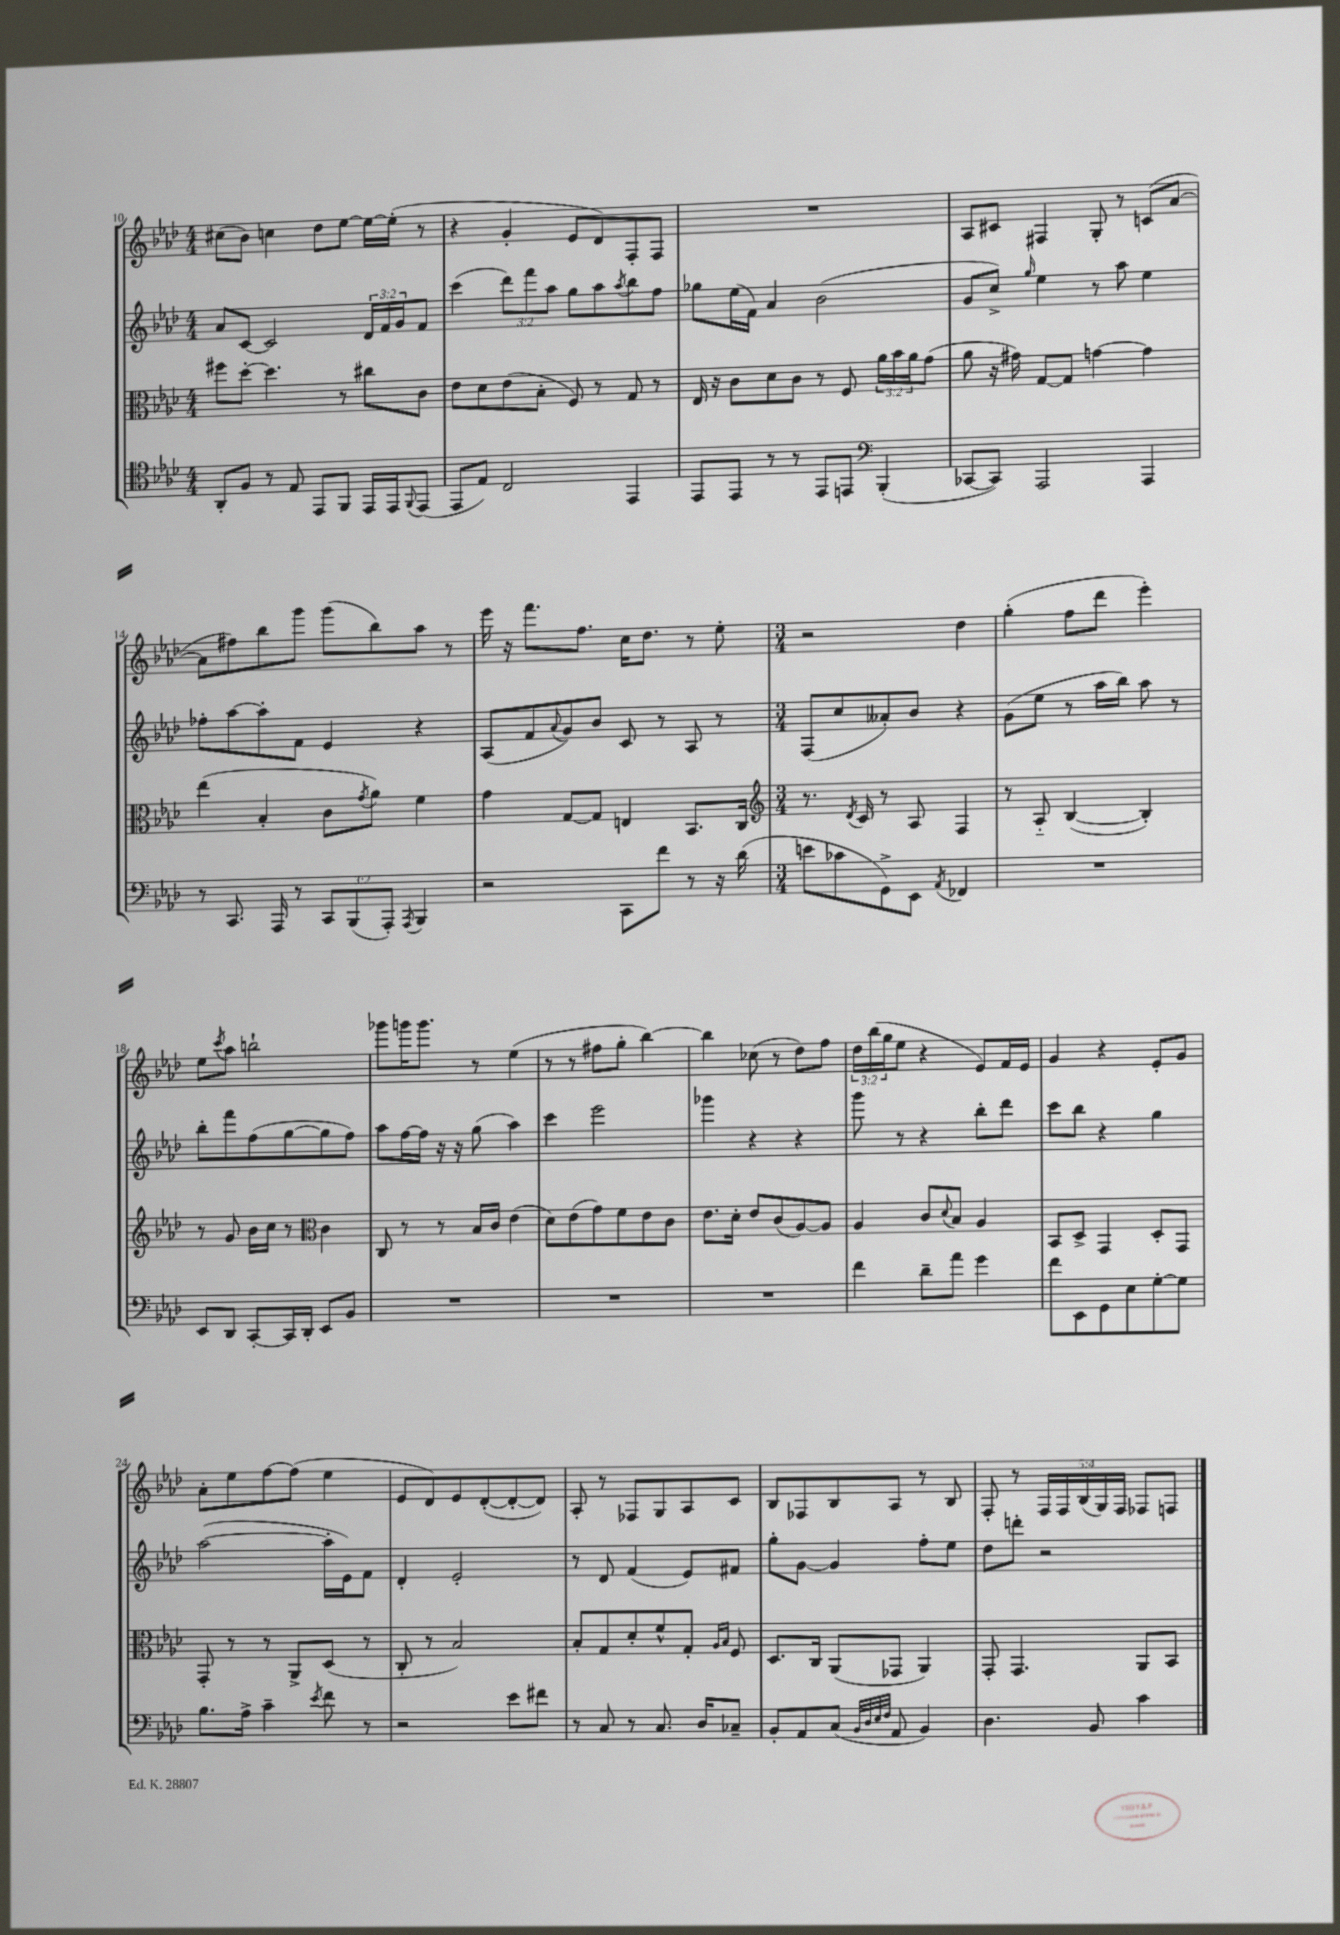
<<
\new StaffGroup <<
\new Staff = "s0" {
    \clef treble \key aes \major \numericTimeSignature \time 4/4 \override Staff.TupletNumber.text = #tuplet-number::calc-fraction-text
    cis''8( bes'8) c''4 des''8 ees''8~ ees''16~ ees''16-.( r8 |
    r4 g'4-. ees'8 des'8) f8-. f8 |
    R1 |
    aes8 cis'8 fis4 g8-. r8 c'8( aes'8~ |
    aes'8 fis''8) bes''8 g'''8 g'''8( bes''8) aes''8 r8 |
    ees'''16 r16 f'''8. f''8. c''16 des''8. r8 ees''8-. |
    \numericTimeSignature \time 3/4 r2 des''4 |
    g''4-.( f''8 des'''8 ees'''4-.) |
    ees''8 \acciaccatura { c'''8 } aes''8 b''2-! |
    ges'''8 g'''16 g'''8. r8 ees''4( |
    r8 r8 fis''8 g''8-. bes''4~) |
    bes''4 ces''8( r8 des''8) f''8 |
    \tuplet 3/2 { des''16 bes''16( g''16 } ees''8 r4 ees'8) f'16 ees'16 |
    g'4 r4 ees'8-. g'8 |
    aes'8-. ees''8 f''8~ f''8( ees''4 |
    ees'8 des'8) ees'8 des'8~-.( des'8~-. des'8) |
    aes8-. r8 fes8 g8 aes8 c'8 |
    bes8 fes8 bes8 aes8 r8 bes8 |
    f8-. r8 \tuplet 5/4 { f16 f16 bes16( g16) f16 } fes8 f8 \bar "|." |
}
\new Staff = "s1" {
    \clef treble \key aes \major \numericTimeSignature \time 4/4 \override Staff.TupletNumber.text = #tuplet-number::calc-fraction-text
    aes'8 c'8~ c'2 \tuplet 3/2 { des'16 f'16 g'16 } f'8 |
    c'''4( \tuplet 3/2 { des'''8) f'''8 aes''8 } g''8 aes''8 \acciaccatura { aes''8 } bes''8 f''8 |
    ges''8 ees''16( f'16) aes'4 bes'2( |
    g'8 c''8->) \grace { g''16 } ees''4 r8 aes''8 ees''4 |
    fes''8-. aes''8~ aes''8-. f'8 ees'4 r4 |
    aes8( f'8 \appoggiatura { aes'8 } g'8) bes'8 c'8 r8 aes8 r8 |
    \numericTimeSignature \time 3/4 f8( c''8 aeses'8-.) bes'8 r4 |
    g'8( ees''8 r8 aes''16 bes''16) aes''8 r8 |
    bes''8-. f'''8 f''8( g''8~ g''8 f''8) |
    aes''8 f''16~ f''16 r16 r16 g''8( aes''4) |
    c'''4 ees'''2 |
    ges'''4 r4 r4 |
    g'''8 r8 r4 bes''8-. des'''8 |
    c'''8 bes''8 r4 g''4 |
    aes''2~( aes''16-. ees'16) f'8 |
    des'4-. ees'2-. |
    r8 des'8 f'4( ees'8) fis'8 |
    g''8-. g'8~ g'4 f''8-. ees''8 |
    des''8 d'''8-. r2 \bar "|." |
}
\new Staff = "s2" {
    \clef alto \key aes \major \numericTimeSignature \time 4/4 \override Staff.TupletNumber.text = #tuplet-number::calc-fraction-text
    fis''8 des''8~-. des''4. r8 cis''8 c'8 |
    ees'8 des'8 ees'8( bes8-. f8) r8 g8 r8 |
    ees16 r16 c'8 des'8 c'8 r8 f8 \tuplet 3/2 { aes'16 bes'16 aes'16 } g'8( |
    aes'8 r16 gis'16) g8~ g8 g'4~ g'4 |
    ees''4( bes4-. c'8 \acciaccatura { g'8 } aes'8) f'4 |
    g'4 g8~ g8 e4 bes,8. c16 |
    \numericTimeSignature \time 3/4 \clef treble r8. \acciaccatura { des'8 } c'16 r8 aes8 f4 |
    r8 aes8-_ bes4~( bes4-.) |
    r8 g'8 bes'16 c''16 r8 \clef alto c'4 |
    c8 r8 r8 bes16 c'16 ees'4( |
    des'8) ees'8( g'8) f'8 ees'8 c'8 |
    ees'8. des'16-. ees'8 c'8( aes8~) aes8 |
    aes4 c'8 \appoggiatura { des'8 } bes8 aes4 |
    bes,8 des8-> g,4 des8-. g,8 |
    g,8-. r8 r8 aes,8-> des8( r8 |
    c8-. r8 bes2) |
    bes8-. g8 des'8-. f'8-^ g8-. \grace { aes16 bes16 } f8 |
    des8. c16 aes,8( ges,8 aes,4) |
    g,8-. g,4. aes,8 bes,8 \bar "|." |
}
\new Staff = "s3" {
    \clef tenor \key aes \major \numericTimeSignature \time 4/4 \override Staff.TupletNumber.text = #tuplet-number::calc-fraction-text
    aes,8-. f8 r8 ees8 ees,8 f,8 ees,16 ees,16 \appoggiatura { f,8 } ees,8( |
    ees,8 ees8) c2 ees,4 |
    ees,8 ees,8 r8 r8 ees,8 e,8 \clef bass bes,,4-.( |
    ces,8~ ces,8) aes,,2 aes,,4 |
    r8 c,8. aes,,16 r8 \tuplet 3/2 { c,8 bes,,8( aes,,8-.) } \acciaccatura { aes,,8 } bes,,4 |
    r2 c,8 f'8 r8 r16 des'16( |
    \numericTimeSignature \time 3/4 e'8 ces'8 g,8->) ees,8 \acciaccatura { aes,8 } fes,4 |
    R2. |
    ees,8 des,8 c,8~-. c,16 des,16-. ees,8 bes,8 |
    R2. |
    R2. |
    R2. |
    f'4 des'8-- aes'8 g'4 |
    f'8 ees,8 g,8 ees8 g8~-. g8 |
    bes8. aes16-> c'4-- \acciaccatura { ees'8 } f'8 r8 |
    r2 ees'8 fis'8 |
    r8 c8 r8 c8. des16 ces8-- |
    bes,8-. aes,8 c8( \grace { bes,32 des32 ees32 f32 } aes,8 bes,4) |
    des4. bes,8 c'4 \bar "|." |
}
>>
>>
\layout { \context { \Score currentBarNumber = #10 } }
